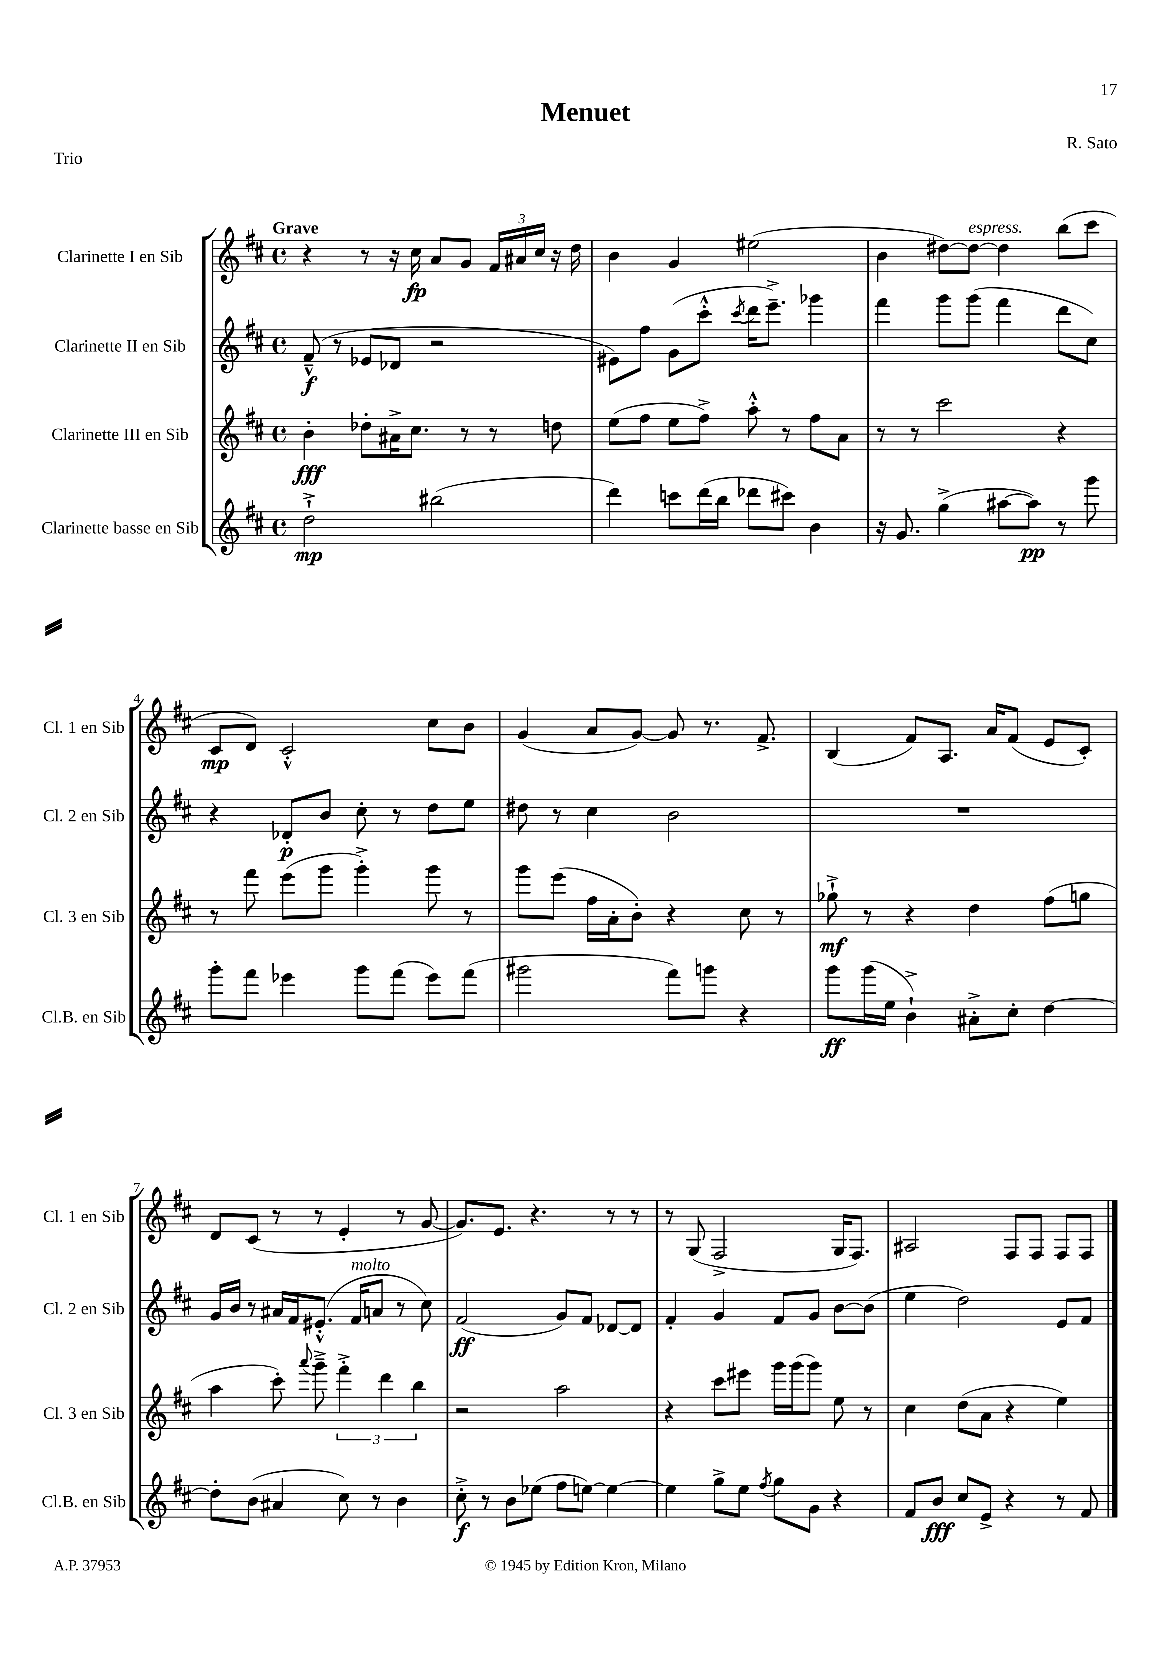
\header { title = "Menuet" composer = "R. Sato" piece = "Trio" }
<<
\new StaffGroup <<
\new Staff = "s0" \with { instrumentName = "Clarinette I en Sib" shortInstrumentName = "Cl. 1 en Sib" } {
    \clef treble \key d \major \defaultTimeSignature \time 4/4 \tempo "Grave"
    \autoBeamOff r4 r8 r16 cis''16\fp a'8[ g'8] \tuplet 3/2 { fis'16[ ais'16 cis''16] } r16 d''16 |
    b'4 g'4 eis''2( |
    b'4 dis''8[~) dis''8]~^\markup { \italic "espress." } dis''4 b''8[( cis'''8] |
    cis'8[\mp d'8]) cis'2-.-^ cis''8[ b'8] |
    g'4( a'8[ g'8]~) g'8 r8. fis'8.-> |
    b4( fis'8[) a8.] a'16[ fis'8]( e'8[ cis'8]-.) |
    d'8[ cis'8]( r8 r8 e'4-. r8 g'8~ |
    g'8.[) e'8.] r4. r8 r8 |
    r8 g8( fis2-> g16[ fis8.]) |
    ais2 fis8[ fis8] fis8[ fis8] \bar "|." |
}
\new Staff = "s1" \with { instrumentName = "Clarinette II en Sib" shortInstrumentName = "Cl. 2 en Sib" } {
    \clef treble \key d \major \defaultTimeSignature \time 4/4
    \autoBeamOff fis'8---^\f( r8 ees'8[ des'8] r2 |
    eis'8[) fis''8] g'8[( cis'''8]-.-^ \acciaccatura { cis'''8 } d'''16[ e'''8.]--->) ges'''4 |
    fis'''4 g'''8[ g'''8]( fis'''4 d'''8[ cis''8]) |
    r4 des'8[-.\p b'8] cis''8-. r8 d''8[ e''8] |
    dis''8 r8 cis''4 b'2 |
    R1 |
    g'16[ b'16] r8 ais'16[ fis'16 eis'8.]-.-^( fis'16[^\markup { \italic "molto" } a'8] r8 cis''8) |
    fis'2\ff( g'8[) fis'8] des'8[~ des'8] |
    fis'4-. g'4 fis'8[ g'8] b'8[~ b'8]( |
    e''4 d''2) e'8[ fis'8] \bar "|." |
}
\new Staff = "s2" \with { instrumentName = "Clarinette III en Sib" shortInstrumentName = "Cl. 3 en Sib" } {
    \clef treble \key d \major \defaultTimeSignature \time 4/4
    \autoBeamOff b'4-.\fff des''8[-. ais'16-> cis''8.] r8 r8 d''8 |
    e''8[( fis''8] e''8[ fis''8]->) a''8-.-^ r8 fis''8[ a'8] |
    r8 r8 cis'''2 r4 |
    r8 fis'''8 e'''8[( g'''8] g'''4-.->) g'''8 r8 |
    g'''8[ e'''8]( fis''16[ a'16-. b'8]-.) r4 cis''8 r8 |
    ges''8-!->\mf r8 r4 d''4 fis''8[( g''8] |
    a''4 cis'''8-.) \appoggiatura { a'''8 } g'''8---> \tuplet 3/2 { fis'''4-.-> d'''4 b''4 } |
    r2 a''2 |
    r4 cis'''8[ eis'''8] g'''16[ g'''16( g'''8]) e''8 r8 |
    cis''4 d''8[( a'8] r4 e''4) \bar "|." |
}
\new Staff = "s3" \with { instrumentName = "Clarinette basse en Sib" shortInstrumentName = "Cl.B. en Sib" } {
    \clef treble \key d \major \defaultTimeSignature \time 4/4
    \autoBeamOff d''2-!->\mp bis''2( |
    d'''4) c'''8[ d'''16( b''16] des'''8[ cis'''8]) b'4 |
    r16 g'8. g''4->( ais''8[~ ais''8]\pp) r8 g'''8 |
    g'''8[-. fis'''8] ees'''4 g'''8[ fis'''8]( ees'''8[) fis'''8]( |
    gis'''2 fis'''8[) g'''8] r4 |
    g'''8[\ff g'''16( e''16] b'4-!->) ais'8[-.-> cis''8]-. d''4~ |
    d''8[-. b'8]( ais'4 cis''8) r8 b'4 |
    cis''8-.->\f r8 b'8[ ees''8]( fis''8[ e''8]~) e''4~ |
    e''4 g''8[-> e''8] \acciaccatura { fis''8 } g''8[ g'8] r4 |
    fis'8[ b'8]\fff cis''8[ e'8]-> r4 r8 fis'8 \bar "|." |
}
>>
>>
